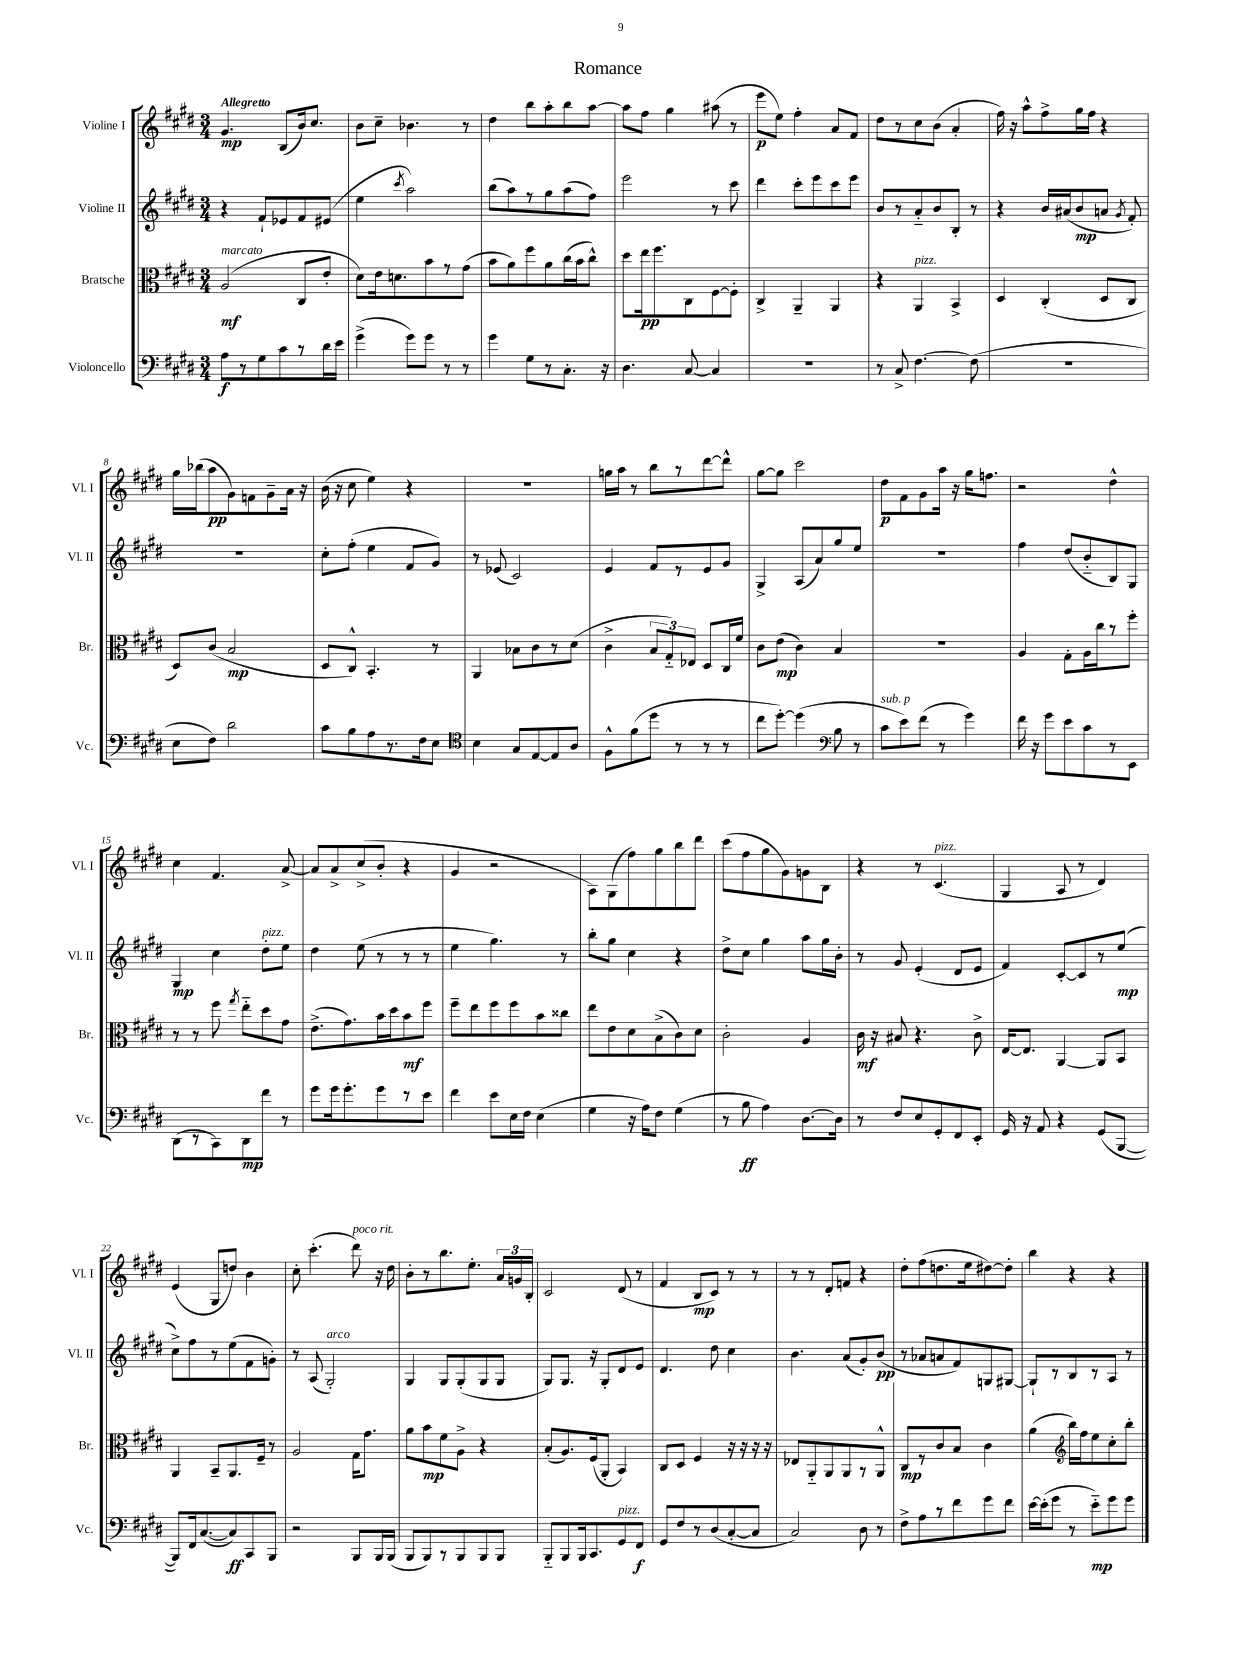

**kern	**dynam	**kern	**dynam	**kern	**dynam	**kern	**dynam
*part4	*part4	*part3	*part3	*part2	*part2	*part1	*part1
*staff4	*staff4	*staff3	*staff3	*staff2	*staff2	*staff1	*staff1
*I"Violoncello	*	*I"Bratsche	*	*I"Violine II	*	*I"Violine I	*
*I'Vc.	*	*I'Br.	*	*I'Vl. II	*	*I'Vl. I	*
*clefF4	*	*clefC3	*	*clefG2	*	*clefG2	*
*k[f#c#g#d#]	*	*k[f#c#g#d#]	*	*k[f#c#g#d#]	*	*k[f#c#g#d#]	*
*M3/4	*	*M3/4	*	*M3/4	*	*M3/4	*
=1	=1	=1	=1	=1	=1	=1	=1
!	!	!	!	!	!	!LO:TX:a:B:t=Allegretto	!
!	!	!LO:TX:a:i:t=marcato	!	!	!	!	!
8A\L	f	(2A/	mf	4r	.	4.g#/	mp
8r	.	.	.	.	.	.	.
8G#\	.	.	.	8f#`/L	.	.	.
8c#\	.	.	.	8e-X/	.	(8B/L	.
8r	.	8C#/L	.	8f#/	.	16b/k)	.
.	.	.	.	.	.	8.cc#/J	.
16d#\L	.	8e'/J	.	(8e#X/J	.	.	.
16e\JJ	.	.	.	.	.	.	.
=2	=2	=2	=2	=2	=2	=2	=2
(4g#^\	.	8d#\L)	.	4ee\	.	8b\L	.
.	.	16e\k	.	.	.	8cc#~\J	.
.	.	8.dn\	.	.	.	.	.
.	.	.	.	8qccc#/	.	.	.
8g#\L)	.	.	.	2aa\)	.	4.b-X\	.
8g#\J	.	8b\	.	.	.	.	.
8r	.	8r	.	.	.	.	.
8r	.	(8g#\J	.	.	.	8r	.
=3	=3	=3	=3	=3	=3	=3	=3
4g#\	.	8b\L	.	(8bb\L	.	4dd#\	.
.	.	8a\)	.	8aa\)	.	.	.
8G#\L	.	8ff#\	.	8r	.	8bb\L	.
8r	.	8a\	.	8gg#\	.	8aa'\	.
8.C#'\J	.	(16cc#\L	.	(8aa\	.	8bb\	.
.	.	16b\J	.	.	.	.	.
.	.	8cc#^^\J)	.	8ff#\J)	.	[8aa\J	.
16r	.	.	.	.	.	.	.
=4	=4	=4	=4	=4	=4	=4	=4
4.D#\	.	8dd#\L	.	2eee\	.	8aa\L]	.
.	.	16ee\k	pp	.	.	8ff#\J	.
.	.	8.ff#\	.	.	.	.	.
.	.	.	.	.	.	4gg#\	.
[8C#/	.	8C#\	.	.	.	.	.
4C#/]	.	[8F#\	.	8r	.	(8aa#X\	.
.	.	8F#'\J]	.	8ccc#\	.	8r	.
=5	=5	=5	=5	=5	=5	=5	=5
2.r	.	4C#^/	.	4ddd#\	.	8eee\L	p
.	.	.	.	.	.	8ee\J)	.
.	.	4AA~/	.	8ccc#'\L	.	4ff#'\	.
.	.	.	.	8eee\	.	.	.
.	.	4AA/	.	8ccc#\	.	8a/L	.
.	.	.	.	8eee\J	.	8f#/J	.
=6	=6	=6	=6	=6	=6	=6	=6
8r	.	4r	.	8b/L	.	8dd#\L	.
8C#^/	.	.	.	8r	.	8r	.
!	!	!LO:TX:a:i:t=pizz.	!	!	!	!	!
[4.F#\	.	4AA/	.	8a/	.	8cc#\	.
.	.	.	.	8b/	.	(8b\J	.
.	.	4BB^/	.	8B'/J	.	4a'/	.
(8F#\]	.	.	.	8r	.	.	.
=7	=7	=7	=7	=7	=7	=7	=7
2.r	.	4D#/	.	4r	.	16ff#\)	.
.	.	.	.	.	.	16r	.
.	.	.	.	.	.	8aa^^\L	.
.	.	(4C#'/	.	16b/LL	.	8ff#^\	.
.	.	.	.	(16a#X/J	.	.	.
.	.	.	.	8b/	mp	16gg#\L	.
.	.	.	.	.	.	16ff#\JJ	.
.	.	8D#/L	.	8an/J	.	4r	.
.	.	.	.	8qg#/	.	.	.
.	.	8C#/J	.	8f#'/)	.	.	.
!!LO:LB:g=z
=8	=8	=8	=8	=8	=8	=8	=8
8E\L	.	8D#/L)	.	2.r	.	16gg#\LL	.
.	.	.	.	.	.	(16bb-X\J	.
8F#\J)	.	(8c#/J	.	.	.	8aa\	pp
2d#\	.	2B/	mp	.	.	8g#\)	.
.	.	.	.	.	.	8fn\	.
.	.	.	.	.	.	8g#~\	.
.	.	.	.	.	.	16a\Jk	.
.	.	.	.	.	.	16r	.
=9	=9	=9	=9	=9	=9	=9	=9
8c#\L	.	8D#/L	.	8cc#'\L	.	(16b\	.
.	.	.	.	.	.	16r	.
8B\	.	8C#^^/J)	.	(8ff#'\J	.	8cc#\	.
8A\	.	4.BB'/	.	4ee\	.	4ee\)	.
8.r	.	.	.	.	.	.	.
.	.	.	.	8f#/L	.	4r	.
16F#\k	.	.	.	.	.	.	.
8E\J	.	8r	.	8g#/J)	.	.	.
=10	=10	=10	=10	=10	=10	=10	=10
*clefC4	*	*	*	*	*	*	*
4B\	.	4AA/	.	8r	.	2.r	.
.	.	.	.	(8e-X/	.	.	.
8G#/L	.	8B-X\L	.	2c#/)	.	.	.
[8E/	.	8c#\	.	.	.	.	.
8E/]	.	8r	.	.	.	.	.
8A/J	.	(8d#\J	.	.	.	.	.
=11	=11	=11	=11	=11	=11	=11	=11
8F#^^\L	.	4c#^\	.	4e/	.	16ggn\LL	.
.	.	.	.	.	.	16aa\JJ	.
(8f#\	.	.	.	.	.	8r	.
8dd#\J	.	12B/L	.	8f#/L	.	8bb\L	.
.	.	12G#/)	.	.	.	.	.
8r	.	.	.	8r	.	8r	.
.	.	12E-X/J	.	.	.	.	.
8r	.	8D#/L	.	8e/	.	[8ddd#\	.
8r	.	16C#/L	.	8g#/J	.	8ddd#^^\J]	.
.	.	16f#/JJ	.	.	.	.	.
=12	=12	=12	=12	=12	=12	=12	=12
8cc#\L	.	8c#\L	.	4G#^/	.	[8gg#\L	.
[8dd#'\J)	.	(8e\J	mp	.	.	8gg#\J]	.
(4dd#\]	.	4c#\)	.	(8A/L	.	2ccc#\	.
.	.	.	.	8a/)	.	.	.
*clefF4	*	*	*	*	*	*	*
8B\	.	4B/	.	8gg#/	.	.	.
8r	.	.	.	8ee/J	.	.	.
=13	=13	=13	=13	=13	=13	=13	=13
!LO:TX:a:i:t=sub. p	!	!	!	!	!	!	!
8c#\L	.	2.r	.	2.r	.	8dd#\L	p
8e\)	.	.	.	.	.	8f#\	.
(8f#\J	.	.	.	.	.	8g#\	.
8r	.	.	.	.	.	16aa\Jk	.
.	.	.	.	.	.	16r	.
4g#\)	.	.	.	.	.	16gg#\KL	.
.	.	.	.	.	.	8.ffn\J	.
=14	=14	=14	=14	=14	=14	=14	=14
16f#\	.	4A/	.	4ff#\	.	2r	.
16r	.	.	.	.	.	.	.
8g#\L	.	.	.	.	.	.	.
8e\	.	8G#'\L	.	(8dd#/L	.	.	.
8c#\	.	16A\L	.	8b/	.	.	.
.	.	16cc#\J	.	.	.	.	.
8r	.	8r	.	8B/)	.	4dd#^^\	.
8EE\J	.	8ff#'\J	.	8G#/J	.	.	.
!!LO:LB:g=z
=15	=15	=15	=15	=15	=15	=15	=15
(8DD#\L	.	8r	.	4G#/	mp	4cc#\	.
8r	.	8r	.	.	.	.	.
8CC#\)	.	8ff#\	.	4cc#\	.	4.f#/	.
.	.	8qgg#/	.	.	.	.	.
8DD#\	mp	8ee\L	.	.	.	.	.
!	!	!	!	!LO:TX:a:i:t=pizz.	!	!	!
8f#\J	.	8dd#\	.	8dd#'\L	.	.	.
8r	.	8g#\J	.	8ee\J	.	[8a^/	.
=16	=16	=16	=16	=16	=16	=16	=16
8g#\L	.	(8.e^\L	.	4dd#\	.	8a/L]	.
16g#\k	.	.	.	.	.	8a^/	.
8.g#'\	.	8.g#\)	.	.	.	.	.
.	.	.	.	(8ee\	.	(8cc#^/	.
8g#\	.	16b\L	.	8r	.	8b'/J	.
.	.	16dd#\J	.	.	.	.	.
8r	.	8b\	mf	8r	.	4r	.
8e\J	.	8ff#\J	.	8r	.	.	.
=17	=17	=17	=17	=17	=17	=17	=17
4f#\	.	8ff#~\L	.	4ee\	.	4g#/	.
.	.	8ee\	.	.	.	.	.
8e\L	.	8ff#\	.	4.gg#\)	.	2r	.
16E\L	.	8ff#\	.	.	.	.	.
16F#\JJ	.	.	.	.	.	.	.
(4E\	.	8b\	.	.	.	.	.
.	.	8cc##X\J	.	8r	.	.	.
=18	=18	=18	=18	=18	=18	=18	=18
4G#\	.	8ee\L	.	8bb'\L	.	8A\L)	.
.	.	8e\	.	8gg#\J	.	(8G#\	.
16r	.	8d#\	.	4cc#\	.	8ff#\)	.
16A\KL)	.	.	.	.	.	.	.
8F#\J	.	(8B^\	.	.	.	8gg#\	.
(4G#\	.	8c#\)	.	4r	.	8bb\	.
.	.	8d#\J	.	.	.	8ddd#\J	.
=19	=19	=19	=19	=19	=19	=19	=19
8r	.	2c#'\	.	8dd#^\L	.	(8ccc#\L	.
8B\	ff	.	.	8cc#\J	.	8ff#\	.
4A\)	.	.	.	4gg#\	.	8gg#\	.
.	.	.	.	.	.	8g#\)	.
[8.D#\L	.	4A/	.	8aa\L	.	8gn\	.
.	.	.	.	16gg#\L	.	8B\J	.
16D#\Jk]	.	.	.	16b'\JJ	.	.	.
=20	=20	=20	=20	=20	=20	=20	=20
8r	.	16c#\	mf	8r	.	4r	.
.	.	16r	.	.	.	.	.
8F#/L	.	8B#X/	.	8g#/	.	.	.
8E/	.	4.r	.	(4e'/	.	8r	.
!	!	!	!	!	!	!LO:TX:a:i:t=pizz.	!
8GG#'/	.	.	.	.	.	(4.c#/	.
8FF#/	.	.	.	8d#/L	.	.	.
8EE'/J	.	8c#^\	.	8e/J	.	.	.
=21	=21	=21	=21	=21	=21	=21	=21
16GG#/	.	[16E/KL	.	4f#/)	.	4G#/	.
16r	.	8.E/J]	.	.	.	.	.
8AA/	.	.	.	.	.	.	.
4r	.	[4AA/	.	[8c#'/L	.	8A/	.
.	.	.	.	8c#/]	.	8r	.
(8GG#/L	.	8AA/L]	.	8r	.	4d#/)	.
[8BBB/J	.	8BB/J	.	(8ee/J	mp	.	.
!!LO:LB:g=z
=22	=22	=22	=22	=22	=22	=22	=22
8BBB/L])	.	4AA/	.	8cc#^\L)	.	(4e/	.
16FF#/k	.	.	.	8ff#\	.	.	.
([8.C#/	.	.	.	.	.	.	.
.	.	8BB~/L	.	8r	.	8G#/L	.
8C#/])	ff	8.AA/	.	(8ee\	.	8ddn/J)	.
8CC#/	.	.	.	8f#\	.	4b\	.
.	.	16F#~/Jk	.	.	.	.	.
8BBB/J	.	8r	.	8gn'\J)	.	.	.
=23	=23	=23	=23	=23	=23	=23	=23
2r	.	2A/	.	8r	.	8cc#'\	.
.	.	.	.	(8A/	.	(4.ccc#'\	.
!	!	!	!	!LO:TX:a:i:t=arco	!	!	!
.	.	.	.	2G#'/)	.	.	.
!	!	!	!	!	!	!LO:TX:a:i:t=poco rit.	!
8BBB/L	.	16G#\KL	.	.	.	8ddd#\)	.
.	.	8.g#\J	.	.	.	.	.
16BBB/L	.	.	.	.	.	16r	.
(16BBB/JJ	.	.	.	.	.	16dd#\	.
=24	=24	=24	=24	=24	=24	=24	=24
8BBB/L	.	8a\L	.	4G#/	.	8b'\L	.
8BBB/)	.	8b\	mp	.	.	8r	.
8r	.	8f#\	.	8G#/L	.	8.bb\	.
8BBB/	.	8A^\J	.	(8G#'/	.	.	.
.	.	.	.	.	.	8.ee'\J	.
8BBB/	.	4r	.	8G#/	.	.	.
8BBB/J	.	.	.	8G#/J	.	24a/LL	.
.	.	.	.	.	.	24gn/	.
.	.	.	.	.	.	24B'/JJ	.
=25	=25	=25	=25	=25	=25	=25	=25
8BBB/L	.	(8B'/L	.	8G#/L)	.	2c#/	.
8BBB/	.	8.A/)	.	8.G#/J	.	.	.
16BBB/k	.	.	.	.	.	.	.
8.CC#/	.	(16F#/k	.	16r	.	.	.
.	.	8AA'/J	.	8G#'/L	.	.	.
!LO:TX:a:i:t=pizz.	!	!	!	!	!	!	!
8GG#/	.	4BB/)	.	8d#/	.	(8d#/	.
8FF#/J	f	.	.	8e/J	.	8r	.
=26	=26	=26	=26	=26	=26	=26	=26
8GG#/L	.	8C#/L	.	4.d#/	.	4f#/	.
8F#/	.	8D#/J	.	.	.	.	.
8r	.	4F#/	.	.	.	8B/L	mp
(8D#/	.	.	.	8dd#\	.	8c#/J)	.
[8C#'/	.	16r	.	4cc#\	.	8r	.
.	.	16r	.	.	.	.	.
8C#/J]	.	16r	.	.	.	8r	.
.	.	16r	.	.	.	.	.
=27	=27	=27	=27	=27	=27	=27	=27
2C#/)	.	8E-X/L	.	4.b\	.	8r	.
.	.	8AA/	.	.	.	8r	.
.	.	8AA/	.	.	.	8d#'/L	.
.	.	8AA/	.	(8a/L	.	8fn/J	.
8D#\	.	8r	.	8g#'/)	.	4r	.
8r	.	8AA^^/J	.	(8b/J	pp	.	.
=28	=28	=28	=28	=28	=28	=28	=28
8F#^\L	.	8C#/L	mp	8r	.	8dd#'\L	.
8A\	.	8r	.	8a-X/L	.	(8ff#\	.
8r	.	8c#/	.	8an/	.	8.ddn\	.
8f#\	.	8B/J	.	8f#/)	.	.	.
.	.	.	.	.	.	16ee\k	.
8g#\	.	4c#\	.	8Gn/	.	[8dd#X\)	.
8f#\J	.	.	.	[8G#X/J	.	8dd#'\J]	.
=29	=29	=29	=29	=29	=29	=29	=29
[16e\LL	.	(4a\	.	8G#`/L]	.	4bb\	.
(16e'\J]	.	.	.	.	.	.	.
8g#\J	.	.	.	8r	.	.	.
*	*	*clefG2	*	*	*	*	*
8r	.	16bb\LL)	.	8B/	.	4r	.
.	.	16ff#\J	.	.	.	.	.
8e\L)	mp	8ee\	.	8r	.	.	.
8g#\	.	8cc#'\	.	8A/J	.	4r	.
8g#\J	.	8bb'\J	.	8r	.	.	.
==	==	==	==	==	==	==	==
*-	*-	*-	*-	*-	*-	*-	*-
